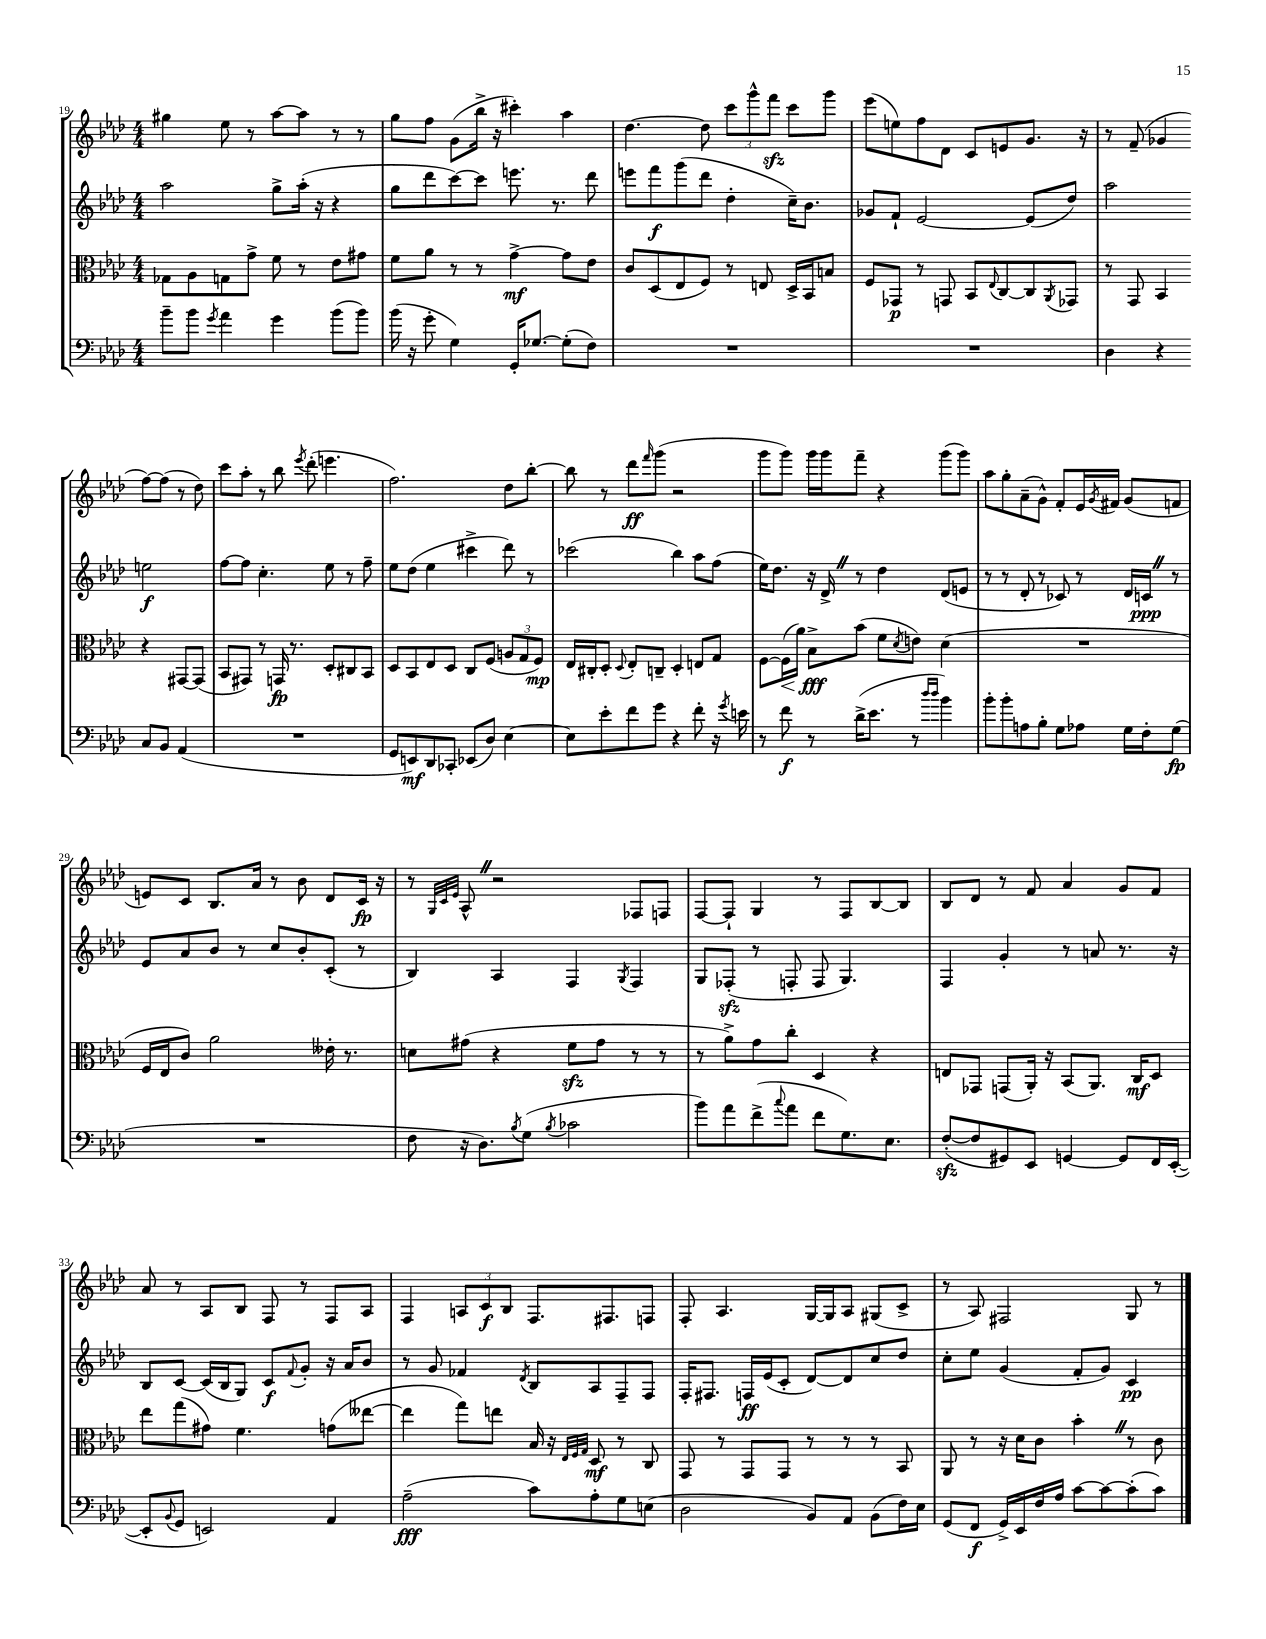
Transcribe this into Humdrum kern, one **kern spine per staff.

**kern	**dynam	**kern	**dynam	**kern	**dynam	**kern	**dynam
*part4	*part4	*part3	*part3	*part2	*part2	*part1	*part1
*staff4	*staff4	*staff3	*staff3	*staff2	*staff2	*staff1	*staff1
*clefF4	*	*clefC3	*	*clefG2	*	*clefG2	*
*k[b-e-a-d-]	*	*k[b-e-a-d-]	*	*k[b-e-a-d-]	*	*k[b-e-a-d-]	*
*M4/4	*	*M4/4	*	*M4/4	*	*M4/4	*
=19	=19	=19	=19	=19	=19	=19	=19
8b-~\L	.	8G-X\L	.	2aa-\	.	4gg#X\	.
8b-\J	.	8A-\	.	.	.	.	.
8qg/	.	.	.	.	.	.	.
4a-\	.	8Gn\	.	.	.	8ee-\	.
.	.	8g^\J	.	.	.	8r	.
4g\	.	8f\	.	8gg^\L	.	[8aa-\L	.
.	.	8r	.	(16aa-'\Jk	.	8aa-\J]	.
.	.	.	.	16r	.	.	.
(8b-\L	.	8e-\L	.	4r	.	8r	.
8b-\J)	.	8g#X\J	.	.	.	8r	.
=20	=20	=20	=20	=20	=20	=20	=20
(16b-\	.	8f\L	.	8gg\L	.	8gg\L	.
16r	.	.	.	.	.	.	.
8g'\	.	8a-\J	.	8ddd-\	.	8ff\J	.
4G\)	.	8r	.	[8ccc\)	.	(8g\L	.
.	.	8r	.	8ccc\J]	.	16bb-^\Jk	.
.	.	.	.	.	.	16r	.
16GG'/KL	.	[4g^\	mf	8.eeen\	.	4ccc#X'\)	.
[8.G-X/J	.	.	.	.	.	.	.
.	.	.	.	8.r	.	.	.
(8G-'\L]	.	8g\L]	.	.	.	4aa-\	.
8F\J)	.	8e-\J	.	8ddd-\	.	.	.
=21	=21	=21	=21	=21	=21	=21	=21
1r	.	8c/L	.	8eeen\L	.	[4.dd-\	.
.	.	(8D-/	.	8fff\	f	.	.
.	.	8E-/	.	(8ggg\	.	.	.
.	.	8F/J)	.	8ddd-\J	.	8dd-\]	.
.	.	8r	.	4dd-'\	.	12ccc\L	.
.	.	.	.	.	.	12ggg^^\	.
.	.	8En/	.	.	.	.	.
.	.	.	.	.	.	12fffzz\J	.
.	.	16D-^/LL	.	16cc~\KL)	.	8ccc\L	.
.	.	16BB-/J	.	8.b-\J	.	.	.
.	.	8Bn/J	.	.	.	8ggg\J	.
=22	=22	=22	=22	=22	=22	=22	=22
1r	.	8F/L	.	8g-X/L	.	(8eee-\L	.
.	.	8GG-X/J	p	8f`/J	.	8een\)	.
.	.	8r	.	[2e-/	.	8ff\	.
.	.	8GGn/	.	.	.	8d-\J	.
.	.	8BB-/L	.	.	.	8c/L	.
.	.	8qqE-/	.	.	.	.	.
.	.	[8C/	.	.	.	8en/	.
.	.	8C/]	.	(8e-/L]	.	8.g/J	.
.	.	8qAA-/	.	.	.	.	.
.	.	8GG-X/J	.	8dd-/J)	.	.	.
.	.	.	.	.	.	16r	.
=23	=23	=23	=23	=23	=23	=23	=23
4D-\	.	8r	.	2aa-\	.	8r	.
.	.	8GG/	.	.	.	(8f~/	.
4r	.	4BB-/	.	.	.	4g-X/	.
8C/L	.	4r	.	2een\	f	[8ff\L)	.
8BB-/J	.	.	.	.	.	(8ff\J]	.
(4AA-/	.	[8GG#X/L	.	.	.	8r	.
.	.	(8GG#/J]	.	.	.	8dd-\)	.
!!LO:LB:g=z
=24	=24	=24	=24	=24	=24	=24	=24
1r	.	8BB-/L	.	[8ff\L	.	8ccc\L	.
.	.	8GG#X/J)	.	8ff\J]	.	8aa-'\J	.
.	.	8r	.	4.cc'\	.	8r	.
.	.	16GGn/	fp	.	.	8bb-\	.
.	.	8.r	.	.	.	.	.
.	.	.	.	.	.	8qeee-/	.
.	.	.	.	.	.	(8ddd-'\	.
.	.	8D-'/L	.	8ee-\	.	4.eeen\	.
.	.	8C#X/	.	8r	.	.	.
.	.	8BB-/J	.	8ff~\	.	.	.
=25	=25	=25	=25	=25	=25	=25	=25
8GG/L	.	8D-/L	.	8ee-\L	.	2.ff\)	.
8EEn/)	mf	8BB-/	.	(8dd-\J	.	.	.
8DD-/	.	8E-/	.	4ee-\	.	.	.
8CC-X'/J	.	8D-/J	.	.	.	.	.
(8EE-X/L	.	8C/L	.	4ccc#X^\	.	.	.
8D-/J)	.	(8F/J	.	.	.	.	.
[4E-\	.	12An/L	.	8ddd-\)	.	8dd-\L	.
.	.	12G/	.	.	.	.	.
.	.	.	.	8r	.	[8bb-'\J	.
.	.	12F/J)	mp	.	.	.	.
=26	=26	=26	=26	=26	=26	=26	=26
8E-\L]	.	16E-/LL	.	(2ccc-X\	.	8bb-\]	.
.	.	16C#X'/J	.	.	.	.	.
8e-'\	.	8D-'/J	.	.	.	8r	.
.	.	8qqD-/	.	.	.	.	.
8f\	.	8E-'/L	.	.	.	8ddd-\L	ff
.	.	.	.	.	.	16qqfff/	.
8g\J	.	8Cn~/J	.	.	.	(8ggg\J	.
4r	.	4D-'/	.	4bb-\)	.	2r	.
8f'\	.	8En/L	.	8aa-\L	.	.	.
16r	.	8G/J	.	(8ff\J	.	.	.
8qg/	.	.	.	.	.	.	.
16en\	.	.	.	.	.	.	.
=27	=27	=27	=27	=27	=27	=27	=27
8r	.	[8F\L	.	16ee-\KL)	.	8ggg\L	.
.	.	.	.	8.dd-\J	.	.	.
!	!	!	!LO:HP:b	!	!	!	!
8f\	f	(16F\L]	<	.	.	8ggg\J)	.
.	.	16a-\JJ)	.	.	.	.	.
8r	.	8B-^\L	fff	16r	.	16ggg\LL	.
.	.	.	.	16d-^Z/	.	16ggg\J	.
(16d-^\KL	.	(8b-\J	[	8r	.	8fff~\J	.
8.e-\J	.	.	.	.	.	.	.
.	.	8f\L	.	4dd-\	.	4r	.
.	.	8qd-/	.	.	.	.	.
8r	.	8en\J)	.	.	.	.	.
16qqdd-/LL	.	.	.	.	.	.	.
16qqdd-/JJ	.	.	.	.	.	.	.
4b-\)	.	(4d-\	.	(8d-/L	.	(8ggg\L	.
.	.	.	.	8en/J	.	8ggg\J)	.
=28	=28	=28	=28	=28	=28	=28	=28
8b-'\L	.	1r	.	8r	.	8aa-\L	.
8b-'\	.	.	.	8r	.	8gg'\	.
8An\	.	.	.	8d-'/	.	(8a-~\	.
8B-'\J	.	.	.	8r	.	8g^^\J)	.
8G\L	.	.	.	8c-X/)	.	8f'/L	.
8A-X\J	.	.	.	8r	.	16e-/L	.
.	.	.	.	.	.	8qg/	.
.	.	.	.	.	.	16f#X/JJ	.
16G\LL	.	.	.	16d-/LL	.	(8g/L	.
16F'\J	.	.	.	16cnZ/JJ	ppp	.	.
(8G\J	fp	.	.	8r	.	8fn/J	.
!!LO:LB:g=z
=29	=29	=29	=29	=29	=29	=29	=29
1r	.	16F/LL	.	8e-/L	.	8en/L)	.
.	.	16E-/J	.	.	.	.	.
.	.	8c/J)	.	8a-/	.	8c/J	.
.	.	2a-\	.	8b-/J	.	8.B-/L	.
.	.	.	.	8r	.	.	.
.	.	.	.	.	.	16a-/Jk	.
.	.	.	.	8cc/L	.	8r	.
.	.	.	.	8b-'/	.	8b-\	.
.	.	16e--X'\	.	(8c'/J	.	8d-/L	.
.	.	8.r	.	.	.	.	.
.	.	.	.	8r	.	16c/Jk	fp
.	.	.	.	.	.	16r	.
=30	=30	=30	=30	=30	=30	=30	=30
8F\	.	8dn\L	.	4B-/)	.	8r	.
.	.	.	.	.	.	32qqG/LLL	.
.	.	.	.	.	.	32qqc/	.
.	.	.	.	.	.	32qqe-/JJJ	.
16r	.	(8g#X\J	.	.	.	8A-^^Z/	.
8.D-\L)	.	.	.	.	.	.	.
.	.	4r	.	4A-/	.	2r	.
8qB-/	.	.	.	.	.	.	.
(8G\J	.	.	.	.	.	.	.
8qB-/	.	.	.	.	.	.	.
2c-X\	.	8fzz\L	.	4F/	.	.	.
.	.	8g#\J	.	.	.	.	.
.	.	.	.	8qG/	.	.	.
.	.	8r	.	4F/	.	8F-X/L	.
.	.	8r	.	.	.	8Fn/J	.
=31	=31	=31	=31	=31	=31	=31	=31
8b-\L)	.	8r	.	8G/L	.	[8F/L	.
8a-\	.	8a-^\L)	.	(8F-Xzz'/J	.	8F`/J]	.
(8f^\	.	8g\	.	8r	.	4G/	.
8qqcc/	.	.	.	.	.	.	.
8a-\J	.	8cc'\J	.	8Fn'/	.	.	.
8f\L	.	4D-/	.	8F/	.	8r	.
8.G\)	.	.	.	4.G/)	.	8F/L	.
.	.	4r	.	.	.	[8B-/	.
8.E-\J	.	.	.	.	.	.	.
.	.	.	.	.	.	8B-/J]	.
=32	=32	=32	=32	=32	=32	=32	=32
([8Fzz'/L	.	8En/L	.	4F/	.	8B-/L	.
8F/]	.	8GG-X/J	.	.	.	8d-/J	.
8GG#X/)	.	(8GGn/L	.	4g'/	.	8r	.
8EE-/J	.	16AA-'/Jk)	.	.	.	8f/	.
.	.	16r	.	.	.	.	.
[4GGn/	.	(8BB-/L	.	8r	.	4a-/	.
.	.	8.AA-/J)	.	8an/	.	.	.
8GG/L]	.	.	.	8.r	.	8g/L	.
.	.	16C/KL	mf	.	.	.	.
16FF/L	.	8D-/J	.	.	.	8f/J	.
([16EE-'/JJ	.	.	.	16r	.	.	.
!!LO:LB:g=z
=33	=33	=33	=33	=33	=33	=33	=33
8EE-'/L]	.	8ee-\L	.	8B-/L	.	8a-/	.
8qqBB-/	.	.	.	.	.	.	.
8GG/J	.	(8gg\	.	[8c/J	.	8r	.
2EEn/)	.	8g#X\J)	.	(16c/LL]	.	8A-/L	.
.	.	.	.	16B-/J	.	.	.
.	.	4.f\	.	8G/J)	.	8B-/J	.
.	.	.	.	8c/L	f	8F/	.
.	.	.	.	8qqf/	.	.	.
.	.	.	.	8g'/J	.	8r	.
4AA-/	.	(8gn\L	.	16r	.	8F/L	.
.	.	.	.	16a-/KL	.	.	.
.	.	[8ee--X\J	.	8b-/J	.	8A-/J	.
=34	=34	=34	=34	=34	=34	=34	=34
(2A-~\	fff	4ee--\]	.	8r	.	4F/	.
.	.	.	.	8g/	.	.	.
.	.	8gg\L)	.	4f-X/	.	12An/L	.
.	.	.	.	.	.	12c/	f
.	.	8een\J	.	.	.	.	.
.	.	.	.	.	.	12B-/J	.
.	.	.	.	8qd-/	.	.	.
8c\L)	.	16B-/	.	8B-/L	.	8.F/L	.
.	.	16r	.	.	.	.	.
.	.	32qqE-/LLL	.	.	.	.	.
.	.	32qqF/	.	.	.	.	.
.	.	32qqG/JJJ	.	.	.	.	.
8A-'\	.	8D-/	mf	8A-/	.	.	.
.	.	.	.	.	.	8.F#X/	.
8G\	.	8r	.	8F~/	.	.	.
(8En\J	.	8C/	.	8F/J	.	8Fn/J	.
=35	=35	=35	=35	=35	=35	=35	=35
2D-\	.	8GG/	.	16F'/KL	.	8F'/	.
.	.	.	.	8.F#X/J	.	.	.
.	.	8r	.	.	.	4.A-/	.
.	.	8GG/L	.	16Fn/LL	ff	.	.
.	.	.	.	(16e-/J	.	.	.
.	.	8GG/J	.	8c'/J	.	.	.
8BB-/L)	.	8r	.	[8d-/L)	.	[16G/LL	.
.	.	.	.	.	.	16G/J]	.
8AA-/J	.	8r	.	8d-/]	.	8A-/J	.
(8BB-\L	.	8r	.	8cc/	.	(8G#X/L	.
16F\L)	.	8BB-/	.	8dd-/J	.	8c^/J	.
16E-\JJ	.	.	.	.	.	.	.
=36	=36	=36	=36	=36	=36	=36	=36
(8GG/L	.	8AA-/	.	8cc'\L	.	8r	.
8FF/J	f	8r	.	8ee-\J	.	8A-/)	.
16GG^/LL)	.	16r	.	(4g/	.	2F#X/	.
16EE-/	.	16d-\KL	.	.	.	.	.
16F/	.	8c\J	.	.	.	.	.
16A-/JJ	.	.	.	.	.	.	.
[8c\L	.	4b-'Z\	.	8f'/L	.	.	.
8c\_	.	.	.	8g/J)	.	.	.
(8c'\]	.	8r	.	4c/	pp	8G/	.
8c\J)	.	8c\	.	.	.	8r	.
==	==	==	==	==	==	==	==
*-	*-	*-	*-	*-	*-	*-	*-
